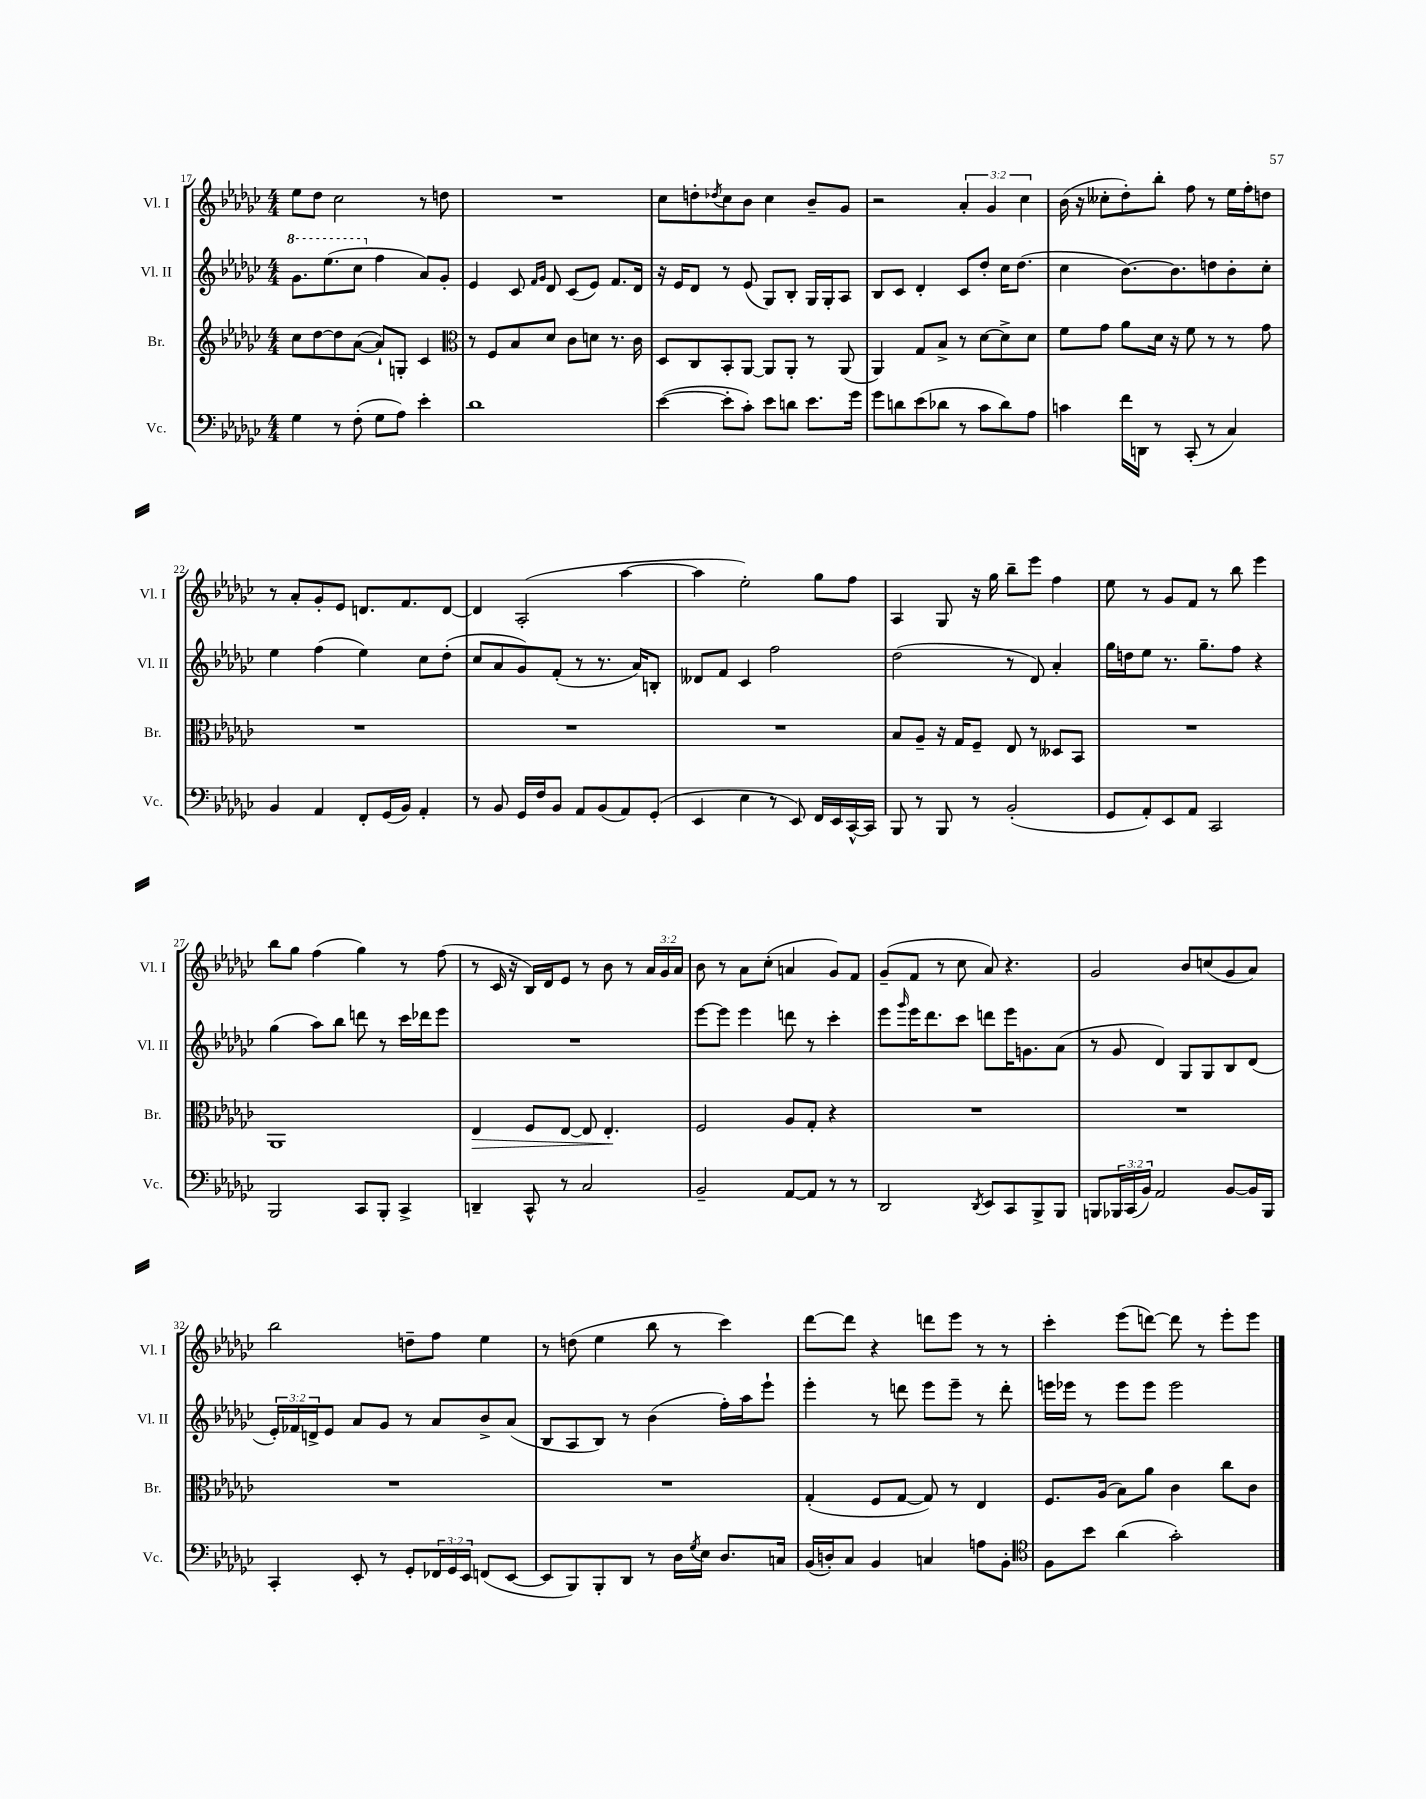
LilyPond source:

<<
\new StaffGroup <<
\new Staff = "s0" \with { instrumentName = "Vl. I" shortInstrumentName = "Vl. I" } {
    \clef treble \key ges \major \numericTimeSignature \time 4/4 \override Staff.TupletNumber.text = #tuplet-number::calc-fraction-text
    ees''8 des''8 ces''2 r8 d''8 |
    R1 |
    ces''8 d''8-. \acciaccatura { des''8 } ces''8 bes'8 ces''4 bes'8-- ges'8 |
    r2 \tuplet 3/2 { aes'4-. ges'4 ces''4 } |
    bes'16( r16 ceses''8-. des''8-.) bes''8-. f''8 r8 ees''16 f''16-. d''8 |
    r8 aes'8-. ges'8-. ees'8 d'8. f'8. d'8~ |
    d'4 aes2-.( aes''4~ |
    aes''4 ees''2-.) ges''8 f''8 |
    aes4 ges8 r16 ges''16 bes''8-- ees'''8 f''4 |
    ees''8 r8 ges'8 f'8 r8 bes''8 ees'''4 |
    bes''8 ges''8 f''4( ges''4) r8 f''8( |
    r8 ces'16 r16 bes16) des'16 ees'8 r8 bes'8 r8 \tuplet 3/2 { aes'16 ges'16 aes'16 } |
    bes'8 r8 aes'8 ces''8-.( a'4 ges'8) f'8 |
    ges'8--( f'8 r8 ces''8 aes'8) r4. |
    ges'2 bes'8 c''8( ges'8 aes'8) |
    bes''2 d''8-- f''8 ees''4 |
    r8 d''8( ees''4 bes''8 r8 ces'''4) |
    des'''8~ des'''8 r4 d'''8 ees'''8 r8 r8 |
    ces'''4-. ees'''8( d'''8~) d'''8 r8 ees'''8-. ees'''8 \bar "|." |
}
\new Staff = "s1" \with { instrumentName = "Vl. II" shortInstrumentName = "Vl. II" } {
    \clef treble \key ges \major \numericTimeSignature \time 4/4 \override Staff.TupletNumber.text = #tuplet-number::calc-fraction-text
    \ottava #1 ges''8. ees'''8.( ces'''8 \ottava #0 f''4 aes'8) ges'8-. |
    ees'4 ces'8 \grace { f'16 ges'16 } des'8 ces'8( ees'8) f'8. des'16 |
    r16 ees'16 des'8 r8 ees'8( ges8) bes8-. ges16 ges16-. aes8 |
    bes8 ces'8 des'4-. ces'8 des''8-. ces''16 des''8.( |
    ces''4 bes'8.~) bes'8. d''8 bes'8-. ces''8-. |
    ees''4 f''4( ees''4) ces''8 des''8-.( |
    ces''8 aes'8 ges'8) f'8-.( r8 r8. aes'16) b8-. |
    deses'8 f'8 ces'4 f''2 |
    des''2( r8 des'8) aes'4-. |
    ges''16 d''16 ees''8 r8. ges''8.-- f''8 r4 |
    ges''4( aes''8) bes''8 d'''8 r8 ces'''16 des'''16 ees'''8 |
    R1 |
    ees'''8~ ees'''8 ees'''4 d'''8 r8 ces'''4-. |
    ees'''8 \grace { ges'''16 } ees'''16 des'''8. ces'''8 d'''8 ees'''16 g'8. aes'8( |
    r8 ges'8 des'4) ges8 ges8 bes8 des'8( |
    \tuplet 3/2 { ees'16-.) fes'16 d'16-> } ees'8 aes'8 ges'8 r8 aes'8 bes'8-> aes'8( |
    bes8 aes8 bes8) r8 bes'4( f''16-.) aes''16 ees'''8-! |
    ees'''4-. r8 d'''8 ees'''8 ees'''8-- r8 d'''8-. |
    e'''16 ees'''16 r8 ees'''8 ees'''8 ees'''2 \bar "|." |
}
\new Staff = "s2" \with { instrumentName = "Br." shortInstrumentName = "Br." } {
    \clef treble \key ges \major \numericTimeSignature \time 4/4
    ces''8 des''8~ des''8 aes'8~( aes'8-!) g8-. ces'4 |
    \clef alto r8 f8 bes8 des'8 ces'8 d'8 r8. ces'16 |
    des8 ces8 bes,8-. aes,8~ aes,8 aes,8-. r8 aes,8( |
    aes,4) ges8 bes8-> r8 des'8~ des'8-> des'8 |
    f'8 ges'8 aes'8 des'16 r16 f'8 r8 r8 ges'8 |
    R1 |
    R1 |
    R1 |
    bes8 aes8-- r16 ges16 f8-- ees8 r8 deses8 bes,8 |
    R1 |
    aes,1 |
    ees4\> f8 ees8~ ees8 ees4.-.\! |
    f2 aes8 ges8-. r4 |
    R1 |
    R1 |
    R1 |
    R1 |
    ges4-.( f8 ges8~ ges8) r8 ees4 |
    f8. aes16( bes8) aes'8 ces'4 ces''8 ces'8 \bar "|." |
}
\new Staff = "s3" \with { instrumentName = "Vc." shortInstrumentName = "Vc." } {
    \clef bass \key ges \major \numericTimeSignature \time 4/4 \override Staff.TupletNumber.text = #tuplet-number::calc-fraction-text
    ges4 r8 f8-.( ges8 aes8) ees'4-. |
    des'1 |
    ees'4~( ees'8-. ces'8-.) ees'8 d'8 ees'8. ges'16 |
    ges'8 d'8 ees'8( des'8 r8 ces'8 des'8) aes8 |
    c'4 f'16 d,16 r8 ces,8-.( r8 ces4) |
    bes,4 aes,4 f,8-. ges,16( bes,16) aes,4-. |
    r8 bes,8 ges,16 f16 bes,8 aes,8 bes,8( aes,8) ges,8-.( |
    ees,4 ees4 r8 ees,8) f,16 ees,16 ces,16~-^ ces,16 |
    bes,,8 r8 bes,,8 r8 bes,2-.( |
    ges,8 aes,8-.) ees,8 aes,8 ces,2 |
    bes,,2 ces,8 bes,,8-. ces,4-> |
    d,4-- ces,8-^ r8 ces2 |
    bes,2-- aes,8~ aes,8 r8 r8 |
    des,2 \acciaccatura { des,8 } ees,8 ces,8 bes,,8-> bes,,8 |
    b,,8 \tuplet 3/2 { bes,,16 ces,16( bes,16) } aes,2 bes,8~ bes,16 bes,,16 |
    ces,4-. ees,8-. r8 ges,8-. \tuplet 3/2 { fes,16 ges,16 ees,16 } f,8( ees,8~ |
    ees,8 bes,,8) bes,,8-. des,8 r8 des16 \acciaccatura { ges8 } ees16 des8. c16 |
    bes,16( d16-.) ces8 bes,4 c4 a8 bes,8-. |
    \clef tenor f8 bes'8 aes'4( ges'2-.) \bar "|." |
}
>>
>>
\layout { \context { \Score currentBarNumber = #17 } }
